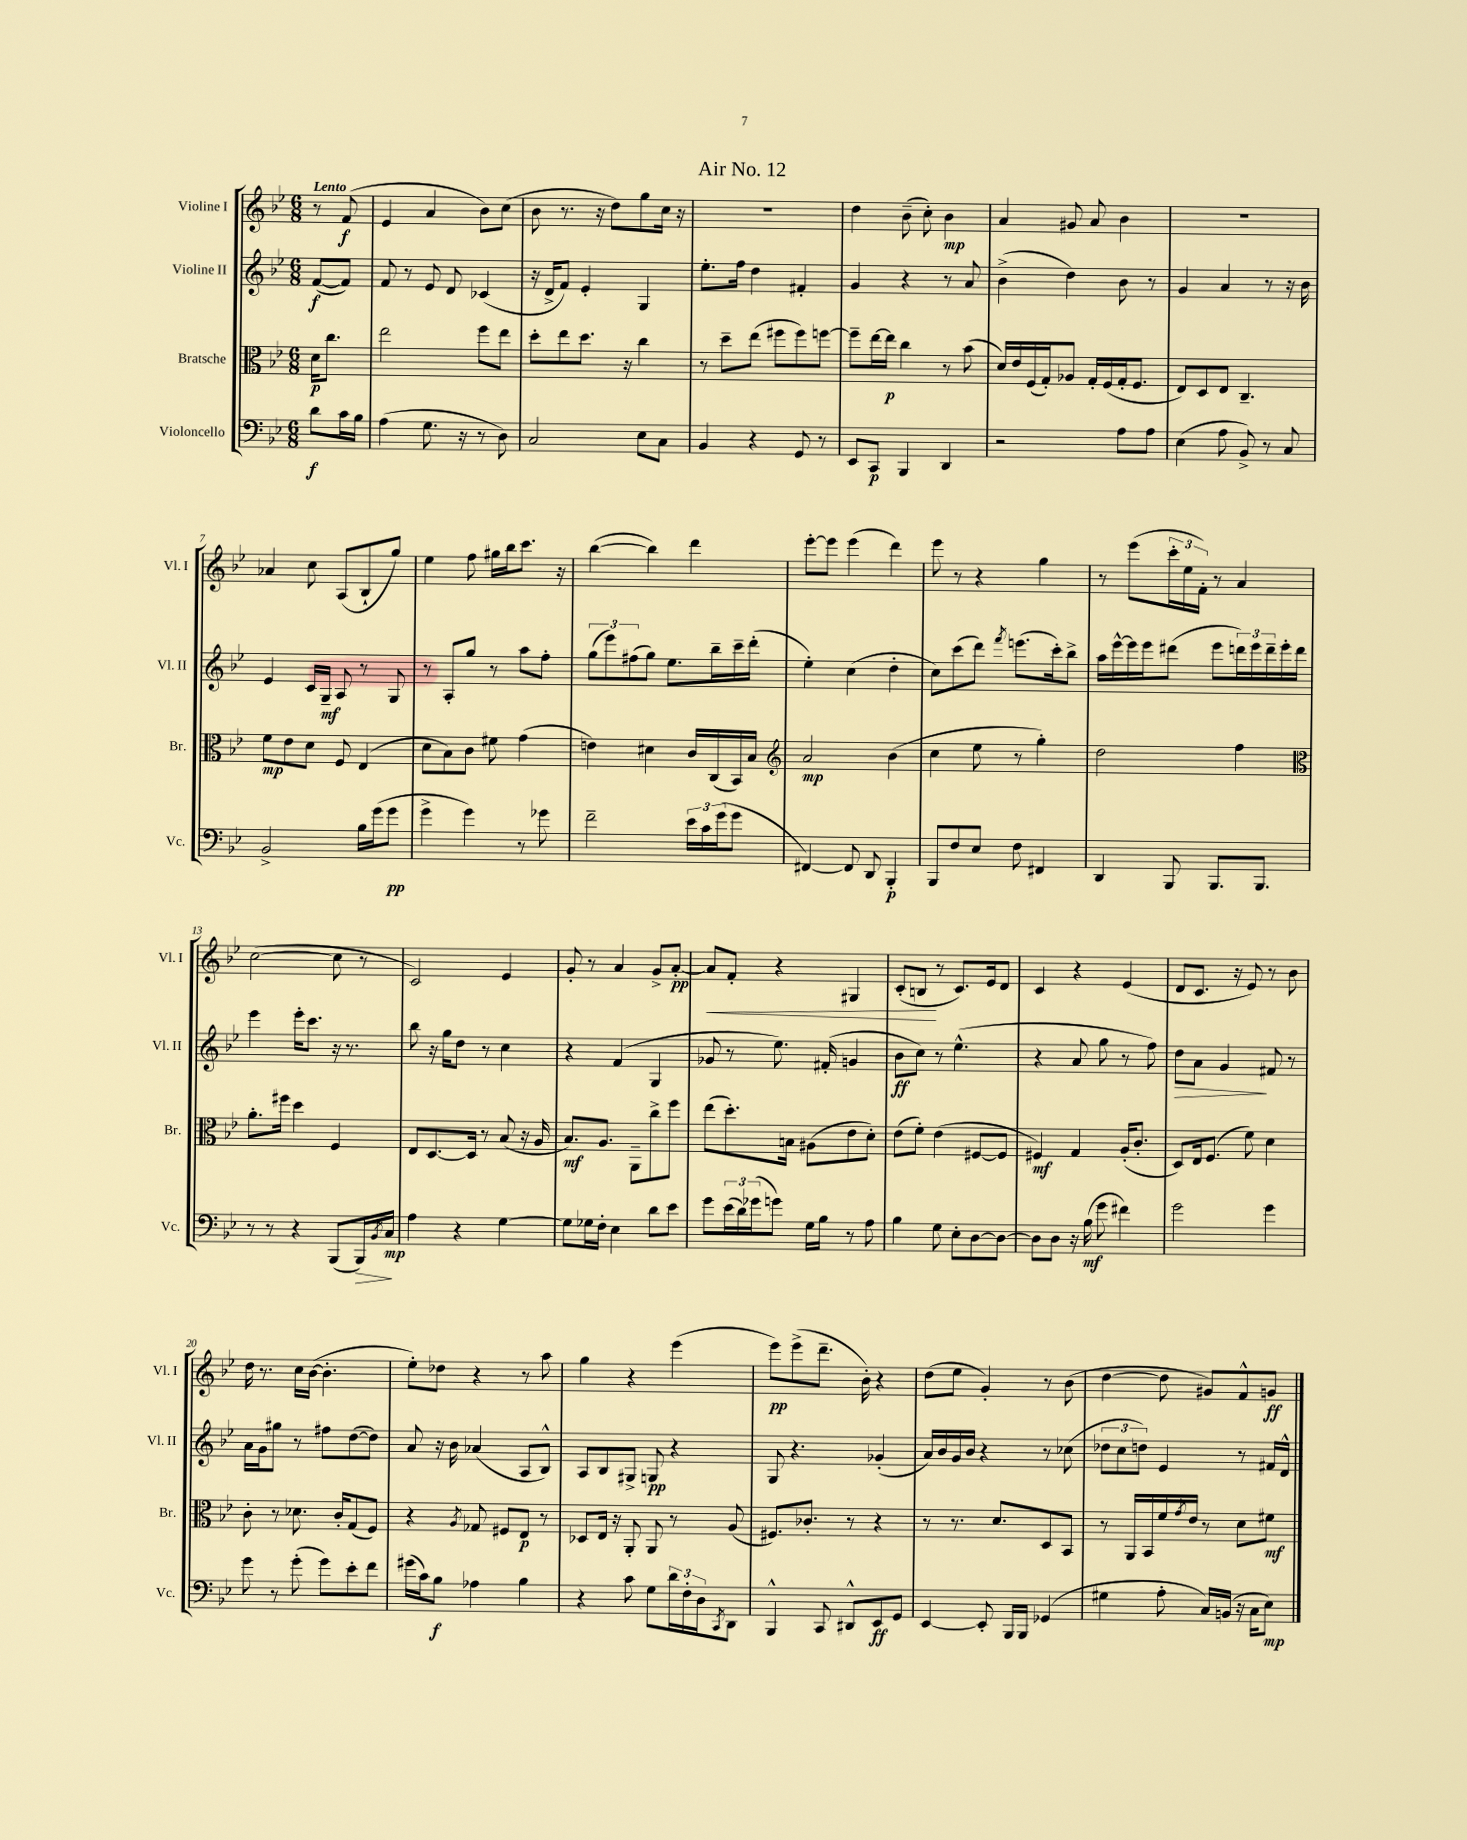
\header { title = "Air No. 12" }
<<
\new StaffGroup <<
\new Staff = "s0" \with { instrumentName = "Violine I" shortInstrumentName = "Vl. I" } {
    \clef treble \key bes \major \numericTimeSignature \time 6/8 \partial 4 \tempo "Lento"
    r8 f'8\f( |
    ees'4 a'4 bes'8) c''8( |
    bes'8 r8. r16 d''8) g''8 c''16 r16 |
    R2. |
    d''4 bes'8--( c''8-.) bes'4\mp |
    a'4 gis'8 a'8 bes'4 |
    R2. |
    aes'4 c''8 a8( bes8-! g''8) |
    ees''4 f''8 gis''16 bes''16 c'''8. r16 |
    bes''4~( bes''4) d'''4 |
    ees'''8~-. ees'''8 ees'''4( d'''4) |
    ees'''8 r8 r4 g''4 |
    r8 ees'''8( \tuplet 3/2 { c'''16-. ees''16 f'16-.) } r8 a'4 |
    c''2~( c''8 r8 |
    c'2) ees'4 |
    g'8-. r8 a'4 g'8-> a'8~-.\pp |
    a'8\< f'8-. r4 gis4 |
    c'8-.( b8\! r8 c'8.) ees'16 d'8 |
    c'4 r4 ees'4( |
    d'8 c'8. r16 ees'8) r8 bes'8 |
    d''16 r8. c''16 bes'16~( bes'4.-. |
    ees''8-.) des''8 r4 r8 a''8 |
    g''4 r4 ees'''4( |
    ees'''8\pp) ees'''8->( d'''8.-- bes'16-.) r4 |
    d''8( ees''8 g'4-.) r8 bes'8( |
    d''4~ d''8 gis'8) f'8-^ g'8\ff \bar "|." |
}
\new Staff = "s1" \with { instrumentName = "Violine II" shortInstrumentName = "Vl. II" } {
    \clef treble \key bes \major \numericTimeSignature \time 6/8 \partial 4
    f'8~\f( f'8) |
    f'8 r8 ees'8 d'8 ces'4( |
    r16 d'16-> f'8) ees'4-. g4 |
    ees''8.-. f''16 d''4 fis'4-. |
    g'4 r4 r8 a'8 |
    bes'4->( d''4) bes'8 r8 |
    g'4 a'4 r8 r16 bes'16 |
    ees'4 c'16 g16--\mf a8 r8 g8 |
    r8 a8-. g''8 r8 a''8 f''8-. |
    \tuplet 3/2 { g''8( ees'''8) fis''8( } g''8) ees''8. bes''16-- c'''16-- d'''16-.( |
    ees''4-.) c''4( d''4-. |
    c''8) c'''8( d'''8) \acciaccatura { f'''8 } e'''8.( c'''16-.) bes''8-> |
    a''16 ees'''16~-^ ees'''16 ees'''16 dis'''8( ees'''8 \tuplet 3/2 { d'''16) ees'''16 d'''16-- } ees'''16-. d'''16 |
    ees'''4 ees'''16-. c'''8. r16 r8. |
    bes''8 r16 g''16 d''8 r8 c''4 |
    r4 f'4( g4 |
    ges'8 r8 ees''8.) fis'16-.( g'4 |
    bes'8\ff c''8) r8 ees''4.-^( |
    r4 a'8 g''8 r8 f''8) |
    d''8\> a'8 g'4\! fis'8 r8 |
    a'16 g'16 gis''8 r8 fis''8 d''8~( d''8) |
    a'8 r16 bes'16 aes'4( a8 bes8-^) |
    a8 bes8 gis8-> g8\pp r4 |
    g8 r4. ges'4-.( |
    a'16) bes'16 g'16 bes'16 r4 r8 ces''8( |
    \tuplet 3/2 { des''8 c''8 d''8) } ees'4 r8 fis'16 d'16-^ \bar "|." |
}
\new Staff = "s2" \with { instrumentName = "Bratsche" shortInstrumentName = "Br." } {
    \clef alto \key bes \major \numericTimeSignature \time 6/8 \partial 4
    d'16\p c''8. |
    ees''2 f''8 ees''8 |
    d''8-. ees''8 d''8. r16 c''4 |
    r8 d''8-- ees''8( fis''8 fis''8) f''8~ |
    f''8-- ees''16~ ees''16\p c''4 r8 bes'8( |
    d'16) ees'16 f16( g16-.) aes8 g16-. f16( g16-. f8. |
    ees8) d8 ees8 c4.-- |
    f'8\mp ees'8 d'8 f8 ees4( |
    d'8 bes8) c'8 fis'8 g'4( |
    e'4) dis'4 c'16 c16( bes,16) bes16 |
    \clef treble a'2\mp bes'4( |
    c''4 ees''8 r8 g''4-.) |
    d''2 f''4 |
    \clef alto a'8.-. fis''16 d''4 f4 |
    ees8 d8.~ d16 r8 bes8( r16 a16 |
    bes8.\mf) a8. a,8-- c''8-> f''8 |
    ees''8( d''8.-.) b16 ais8( ees'8 d'8-.) |
    ees'8( f'8-.) ees'4( fis8~ fis8 |
    fis4\mf) g4 a16-.( c'8.-. |
    d8) ees16 f8.( f'8) d'4 |
    c'8-. r8 des'8. c'16-. g8( f8) |
    r4 \acciaccatura { a8 } ges8 fis8 ees8\p r8 |
    des8 ees16 r16 a,8-. a,8 r8 a8( |
    fis8.) ces'8.-. r8 r4 |
    r8 r8. d'8. d8 bes,8 |
    r8 a,16 bes,16 f'16 \acciaccatura { g'8 } ees'16 r8 d'8 fis'8\mf \bar "|." |
}
\new Staff = "s3" \with { instrumentName = "Violoncello" shortInstrumentName = "Vc." } {
    \clef bass \key bes \major \numericTimeSignature \time 6/8 \partial 4
    d'8\f c'16 bes16 |
    a4( g8. r16 r8 d8) |
    c2 ees8 c8 |
    bes,4 r4 g,8 r8 |
    ees,8 c,8\p bes,,4 d,4 |
    r2 a8 a8 |
    ees4( a8 bes,8->) r8 c8 |
    bes,2-> bes16 g'16( g'8\pp |
    g'4-> g'4) r8 ges'8 |
    f'2-- \tuplet 3/2 { ees'16 c'16 g'16( } g'8 |
    fis,4~) fis,8 d,8 bes,,4-.\p |
    bes,,8 f8 ees8 f8 fis,4 |
    d,4 bes,,8 bes,,8. bes,,8. |
    r8 r8 r4 bes,,8( bes,,16\>) \acciaccatura { bes,8 } c16\mp\! |
    a4 r4 g4~ |
    g8 ges16 f16-. ees4 d'8 ees'8 |
    g'8 \tuplet 3/2 { ees'16( d'16) ges'16( } g'8) g16 bes16 r8 a8 |
    bes4 g8 ees8-. d8~ d8~ |
    d8 d8 r16 bes16\mf( g'8 fis'4) |
    g'2 g'4 |
    g'8 r8 g'8-.( g'8) ees'8-. f'8 |
    gis'16( c'16) bes8\f aes4 bes4 |
    r4 c'8 g8 \tuplet 3/2 { d'16 f16-. d16 } \acciaccatura { c,8 } d,8 |
    bes,,4-^ c,8 dis,8-^ ees,8\ff g,8 |
    ees,4~ ees,8-. bes,,16 bes,,16 ges,4( |
    gis4 a8-. c16) b,16( r16 c16 ees8\mp) \bar "|." |
}
>>
>>
